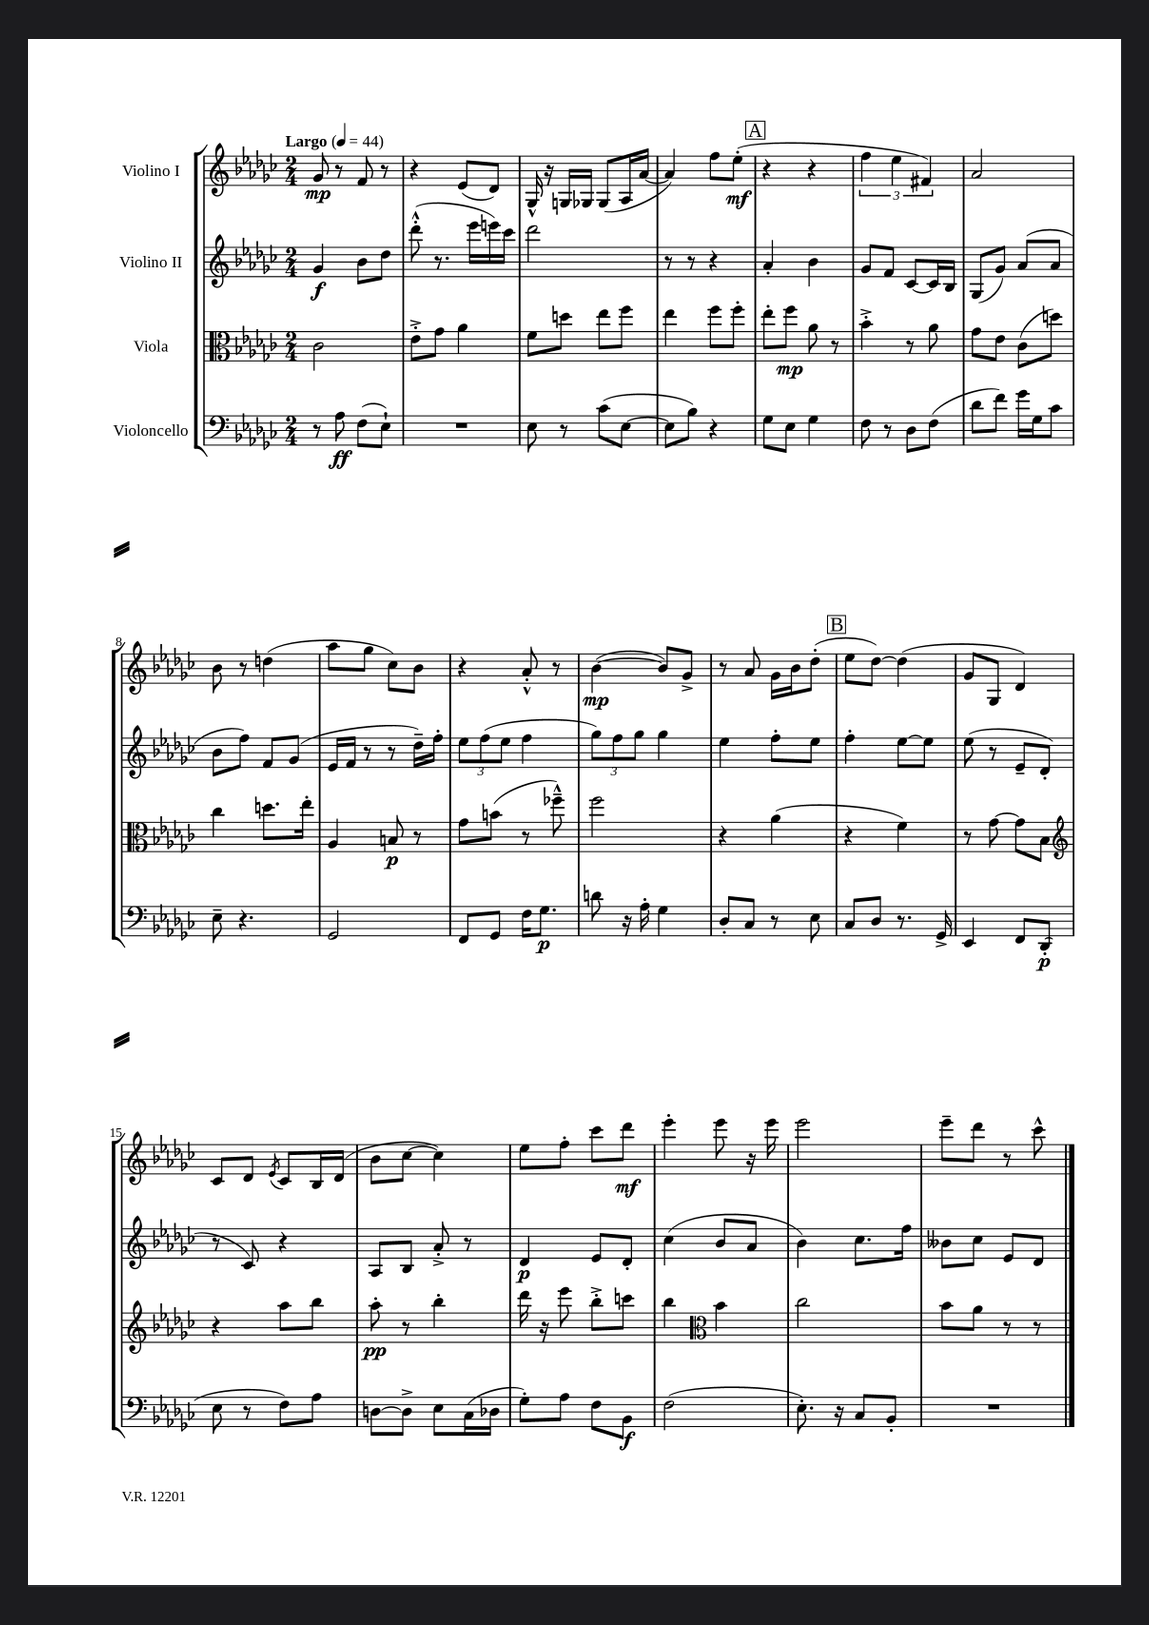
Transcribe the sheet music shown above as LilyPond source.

<<
\new StaffGroup <<
\new Staff = "s0" \with { instrumentName = "Violino I" } {
    \clef treble \key ges \major \numericTimeSignature \time 2/4 \tempo "Largo" 4 = 44
    \autoBeamOff ges'8\mp r8 f'8 r8 |
    r4 ees'8[( des'8]) |
    ges16-^ r16 g16[ ges16] ges8[( aes16 aes'16]~ |
    aes'4) f''8[ ees''8]-.\mf( |
    \mark \markup { \box "A" } r4 r4 |
    \tuplet 3/2 { f''4 ees''4 fis'4) } |
    aes'2 |
    bes'8 r8 d''4( |
    aes''8[ ges''8] ces''8[) bes'8] |
    r4 aes'8-.-^ r8 |
    bes'4~\mp( bes'8[) ges'8]-> |
    r8 aes'8 ges'16[ bes'16 des''8]-.( |
    \mark \markup { \box "B" } ees''8[ des''8]~) des''4( |
    ges'8[ ges8] des'4) |
    ces'8[ des'8] \acciaccatura { ees'8 } ces'8[ bes16 des'16]( |
    bes'8[ ces''8]~ ces''4) |
    ees''8[ f''8]-. ces'''8[ des'''8]\mf |
    ees'''4-. ees'''8 r16 ees'''16 |
    ees'''2 |
    ees'''8[-- des'''8] r8 ces'''8-^ \bar "|." |
}
\new Staff = "s1" \with { instrumentName = "Violino II" } {
    \clef treble \key ges \major \numericTimeSignature \time 2/4
    \autoBeamOff ges'4\f bes'8[ des''8] |
    des'''8-.-^( r8. ees'''16[ e'''16) ces'''16] |
    des'''2 |
    r8 r8 r4 |
    \mark \markup { \box "A" } aes'4-. bes'4 |
    ges'8[ f'8] ces'8[~ ces'16 bes16] |
    ges8[( ges'8]) aes'8[( aes'8] |
    bes'8[ f''8]) f'8[ ges'8]( |
    ees'16[ f'16] r8 r8 des''16[--) f''16]-. |
    \tuplet 3/2 { ees''8[ f''8( ees''8] } f''4 |
    \tuplet 3/2 { ges''8[) f''8 ges''8] } ges''4 |
    ees''4 f''8[-. ees''8] |
    \mark \markup { \box "B" } f''4-. ees''8[~ ees''8] |
    ees''8( r8 ees'8[-- des'8]-. |
    r8 ces'8) r4 |
    aes8[ bes8] aes'8-.-> r8 |
    des'4\p ees'8[ des'8]-. |
    ces''4( bes'8[ aes'8] |
    bes'4) ces''8.[ f''16] |
    beses'8[ ces''8] ees'8[ des'8] \bar "|." |
}
\new Staff = "s2" \with { instrumentName = "Viola" } {
    \clef alto \key ges \major \numericTimeSignature \time 2/4
    \autoBeamOff ces'2 |
    ees'8[-.-> ges'8] aes'4 |
    f'8[ d''8] ees''8[ f''8] |
    ees''4 f''8[ f''8]-. |
    \mark \markup { \box "A" } ees''8[-. f''8]\mp aes'8 r8 |
    bes'4-.-> r8 aes'8 |
    ges'8[ ees'8] ces'8[( d''8]) |
    ces''4 d''8.[ ees''16]-. |
    aes4 b8\p r8 |
    ges'8[ b'8]( r8 fes''8---^) |
    f''2 |
    r4 aes'4( |
    \mark \markup { \box "B" } r4 f'4) |
    r8 ges'8~ ges'8[ bes8] |
    \clef treble r4 aes''8[ bes''8] |
    aes''8-.\pp r8 bes''4-. |
    des'''16 r16 ees'''8 bes''8[-.-> c'''8] |
    bes''4 \clef alto bes'4 |
    ces''2 |
    bes'8[ aes'8] r8 r8 \bar "|." |
}
\new Staff = "s3" \with { instrumentName = "Violoncello" } {
    \clef bass \key ges \major \numericTimeSignature \time 2/4
    \autoBeamOff r8 aes8\ff f8[( ees8]-!) |
    R2 |
    ees8 r8 ces'8[( ees8]~ |
    ees8[ bes8]) r4 |
    \mark \markup { \box "A" } ges8[ ees8] ges4 |
    f8 r8 des8[ f8]( |
    des'8[ f'8]) ges'16[ ges16 ces'8] |
    ees8-- r4. |
    ges,2 |
    f,8[ ges,8] f16[ ges8.]\p |
    d'8 r16 aes16-. ges4 |
    des8[-. ces8] r8 ees8 |
    \mark \markup { \box "B" } ces8[ des8] r8. ges,16-> |
    ees,4 f,8[ des,8]-.\p( |
    ees8 r8 f8[) aes8] |
    d8[~ d8]-> ees8[ ces16( des16] |
    ges8[-.) aes8] f8[ bes,8]\f |
    f2( |
    ees8.-.) r16 ces8[ bes,8]-. |
    R2 \bar "|." |
}
>>
>>
